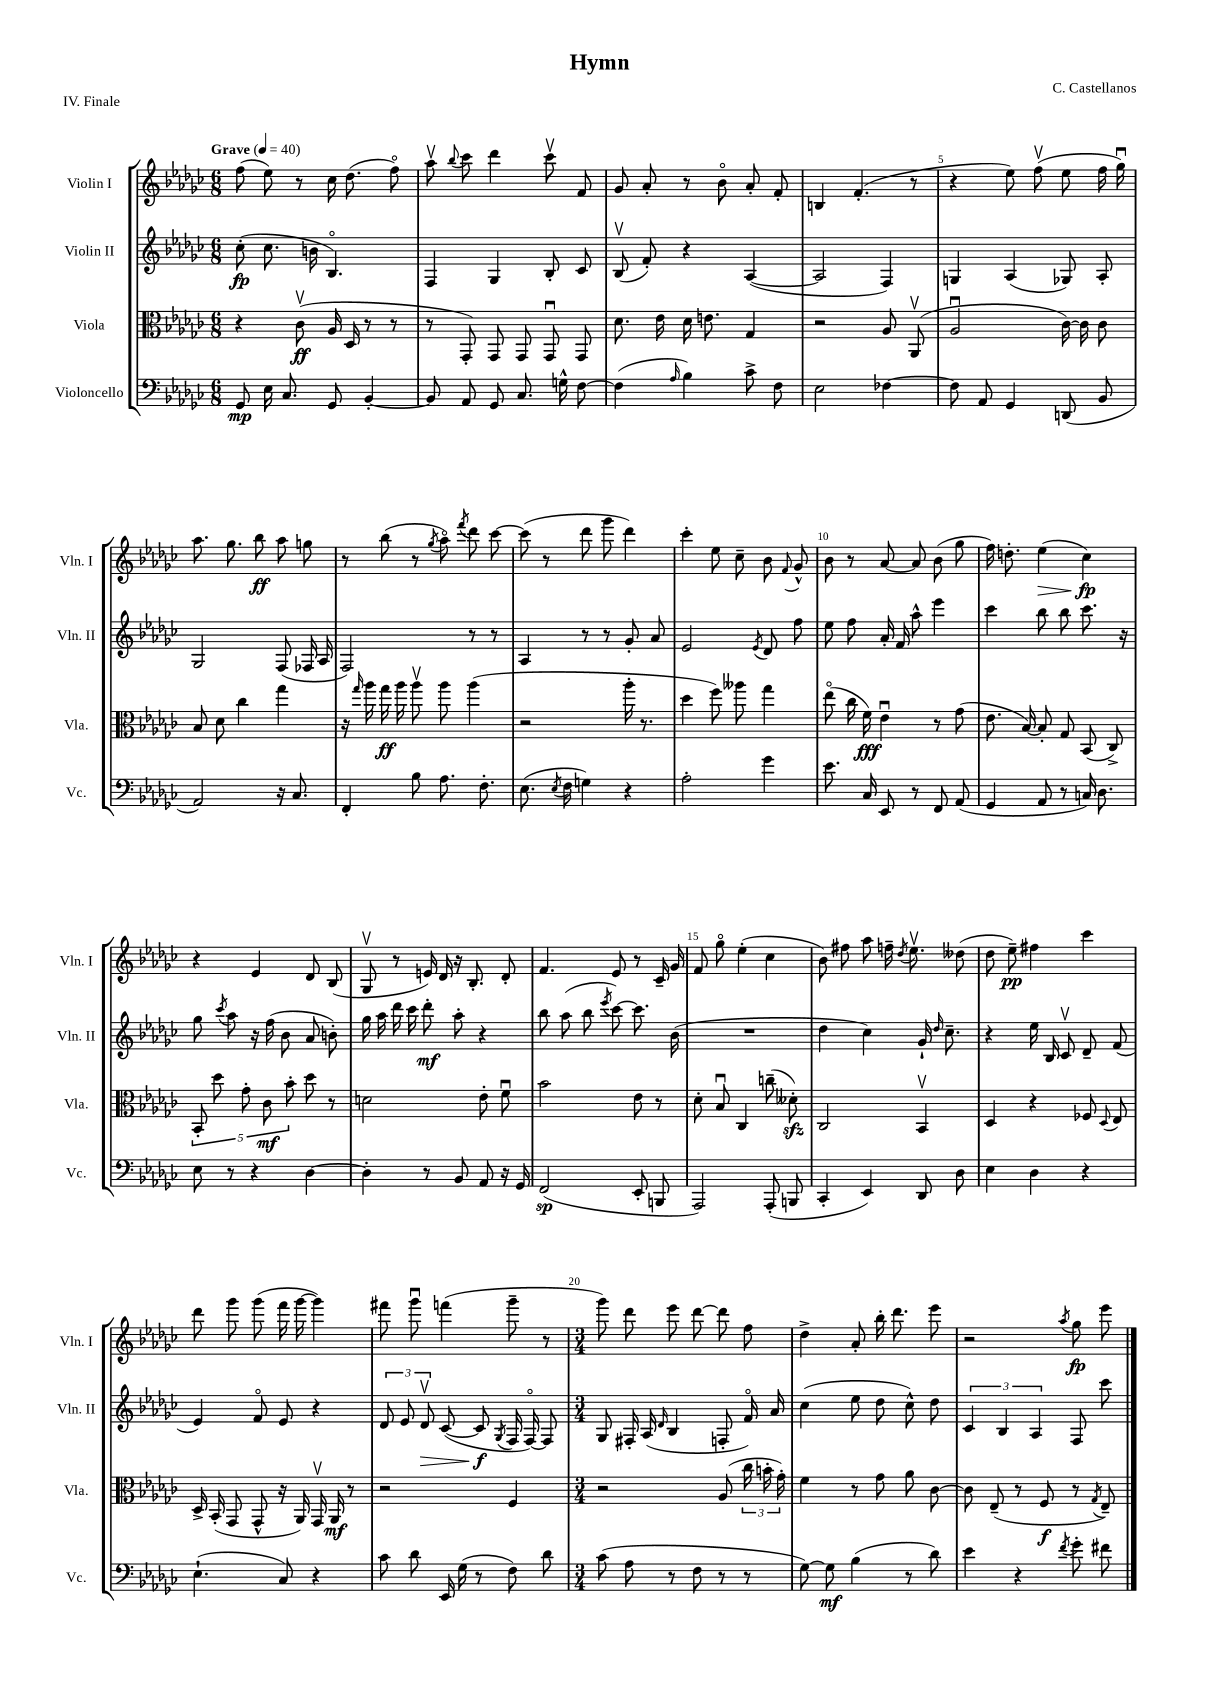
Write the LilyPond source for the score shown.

\header { title = "Hymn" composer = "C. Castellanos" piece = "IV. Finale" }
<<
\new StaffGroup <<
\new Staff = "s0" \with { instrumentName = "Violin I" shortInstrumentName = "Vln. I" } {
    \clef treble \key ges \major \numericTimeSignature \time 6/8 \tempo "Grave" 4 = 40
    \autoBeamOff f''8( ees''8) r8 ces''16 des''8.( f''8\flageolet) |
    aes''8\upbow \appoggiatura { bes''8 } ces'''8 des'''4 ces'''8\upbow f'8 |
    ges'8 aes'8-. r8 bes'8\flageolet aes'8-. f'8-. |
    b4 f'4.-.( r8 |
    r4 ees''8) f''8\upbow( ees''8 f''16 ges''16\downbow) |
    aes''8. ges''8. bes''8\ff aes''8 g''8 |
    r8 bes''8( r8 \acciaccatura { ges''8 } aes''8\flageolet) \acciaccatura { f'''8 } des'''8 ces'''8~ |
    ces'''8( r8 des'''8 ges'''8 des'''4) |
    ces'''4-. ees''8 ces''8-- bes'8 \appoggiatura { f'8 } ges'8-^ |
    bes'8 r8 aes'8~ aes'8 bes'8( ges''8 |
    f''16) d''8.-. ees''4\>( ces''4\fp\!) |
    r4 ees'4 des'8 bes8( |
    ges8\upbow r8 e'16) des'16 r16 bes8.-. des'8-. |
    f'4. ees'8 r8 ces'16-- ges'16 |
    f'8 ges''8\flageolet ees''4-.( ces''4 |
    bes'8) fis''8 aes''8 f''16-- \acciaccatura { des''8 } ees''8.\upbow deses''8( |
    des''8 ees''8--\pp) fis''4 ces'''4 |
    des'''8 ges'''8 ges'''8( f'''16 ges'''16~ ges'''4) |
    fis'''8 ges'''8\downbow f'''4( ges'''8-- r8 |
    \numericTimeSignature \time 3/4 ges'''8) des'''8 ees'''8 des'''8~ des'''8 f''8 |
    des''4-> aes'8-. bes''16-. des'''8. ees'''8 |
    r2 \acciaccatura { aes''8 } ges''8\fp ees'''8 \bar "|." |
}
\new Staff = "s1" \with { instrumentName = "Violin II" shortInstrumentName = "Vln. II" } {
    \clef treble \key ges \major \numericTimeSignature \time 6/8
    \autoBeamOff ces''8-.\fp( ces''8. b'16 bes4.\flageolet) |
    f4 ges4 bes8-. ces'8 |
    bes8\upbow( f'8-.) r4 aes4~( |
    aes2 f4) |
    g4 aes4( ges8) aes8-. |
    ges2 f8( fes16 aes16 |
    f2) r8 r8 |
    aes4 r8 r8 ges'8-. aes'8 |
    ees'2 \acciaccatura { ees'8 } des'8 f''8 |
    ees''8 f''8 aes'16-. f'16 aes''8-^ ees'''4 |
    ces'''4 bes''8 bes''8 ces'''8. r16 |
    ges''8 \acciaccatura { ces'''8 } aes''8 r16 f''16( bes'8 aes'8 b'8-.) |
    ges''16 aes''16 des'''16 ces'''16 des'''8-.\mf aes''8-. r4 |
    bes''8 aes''8( bes''8 \acciaccatura { ees'''8 } ces'''8~) ces'''8. bes'16( |
    R2. |
    des''4 ces''4) ges'16-! \grace { des''16 } ces''8.-- |
    r4 ees''16 bes16 ces'8\upbow des'8-- f'8( |
    ees'4) f'8\flageolet ees'8 r4 |
    \tuplet 3/2 { des'8 ees'8 des'8\upbow\> } ces'8~( ces'8\f\! \acciaccatura { ges8 } f16 f16~\flageolet) f8 |
    \numericTimeSignature \time 3/4 ges8 fis16-. aes16( \grace { des'16 } bes4 f8-. f'16\flageolet) aes'16 |
    ces''4( ees''8 des''8 ces''8-^) des''8 |
    \tuplet 3/2 { ces'4 bes4 aes4 } f8 ces'''8 \bar "|." |
}
\new Staff = "s2" \with { instrumentName = "Viola" shortInstrumentName = "Vla." } {
    \clef alto \key ges \major \numericTimeSignature \time 6/8
    \autoBeamOff r4 ces'8\upbow\ff( aes16 des16 r8 r8 |
    r8 ges,8-.) ges,8 ges,8 ges,8\downbow ges,8 |
    des'8. ees'16 des'16 e'8. ges4 |
    r2 aes8 aes,8\upbow( |
    aes2\downbow ces'16~) ces'16 ces'8 |
    bes8 des'8 ces''4 ges''4 |
    r16 \grace { ges''16 } aes''16 ges''16\ff aes''16 aes''8\upbow aes''8 aes''4( |
    r2 aes''16-. r8. |
    des''4 f''8) aeses''8 ges''4 |
    ees''8\flageolet( ces''16 f'16\fff) ees'4\downbow r8 ges'8( |
    ees'8. bes16~) bes8-. ges8 bes,8( ces8->) |
    \tuplet 5/4 { bes,8-. des''8 ges'8-. ces'8\mf bes'8-. } des''8 r8 |
    d'2 ees'8-. f'8\downbow |
    bes'2 ees'8 r8 |
    des'8-. bes8\downbow ces4 c''8--( deses'8-.\sfz) |
    ces2 bes,4\upbow |
    des4 r4 fes8 \appoggiatura { des8 } ees8 |
    des16-> bes,16-.( ges,8 ges,8-^ r16 aes,16) ges,16\upbow aes,16\mf r8 |
    r2 f4 |
    \numericTimeSignature \time 3/4 r2 aes8( \tuplet 3/2 { ces''16 b'16-. ges'16-.) } |
    f'4 r8 ges'8 aes'8 ces'8~ |
    ces'8 ees8--( r8 f8\f r8 \acciaccatura { ges8 } ees8--) \bar "|." |
}
\new Staff = "s3" \with { instrumentName = "Violoncello" shortInstrumentName = "Vc." } {
    \clef bass \key ges \major \numericTimeSignature \time 6/8
    \autoBeamOff ges,8\mp ees16 ces8. ges,8 bes,4~-. |
    bes,8 aes,8 ges,8 ces8. g16-^ f8~ |
    f4( \grace { aes16 } bes4) ces'8-> f8 |
    ees2 fes4~ |
    fes8 aes,8 ges,4 d,8( bes,8 |
    aes,2) r16 ces8. |
    f,4-. bes8 aes8. f8.-. |
    ees8.( \acciaccatura { ees8 } f16 g4) r4 |
    aes2-. ges'4 |
    ees'8. ces16 ees,8 r8 f,8 aes,8( |
    ges,4 aes,8 r8 c16) des8. |
    ees8 r8 r4 des4~ |
    des4-. r8 bes,8 aes,8 r16 ges,16 |
    f,2\sp( ees,8-. b,,8 |
    aes,,2) aes,,8-.( b,,8 |
    ces,4-. ees,4) des,8 des8 |
    ees4 des4 r4 |
    ees4.-!( ces8) r4 |
    ces'8 des'8 ees,16 ges16( r8 f8) des'8 |
    \numericTimeSignature \time 3/4 ces'8( aes8 r8 f8 r8 r8 |
    ges8~) ges8\mf bes4( r8 des'8) |
    ees'4 r4 \acciaccatura { f'8 } ges'8-. fis'8 \bar "|." |
}
>>
>>
\layout { \context { \Score \override BarNumber.break-visibility = ##(#f #t #t) barNumberVisibility = #(every-nth-bar-number-visible 5) } }
